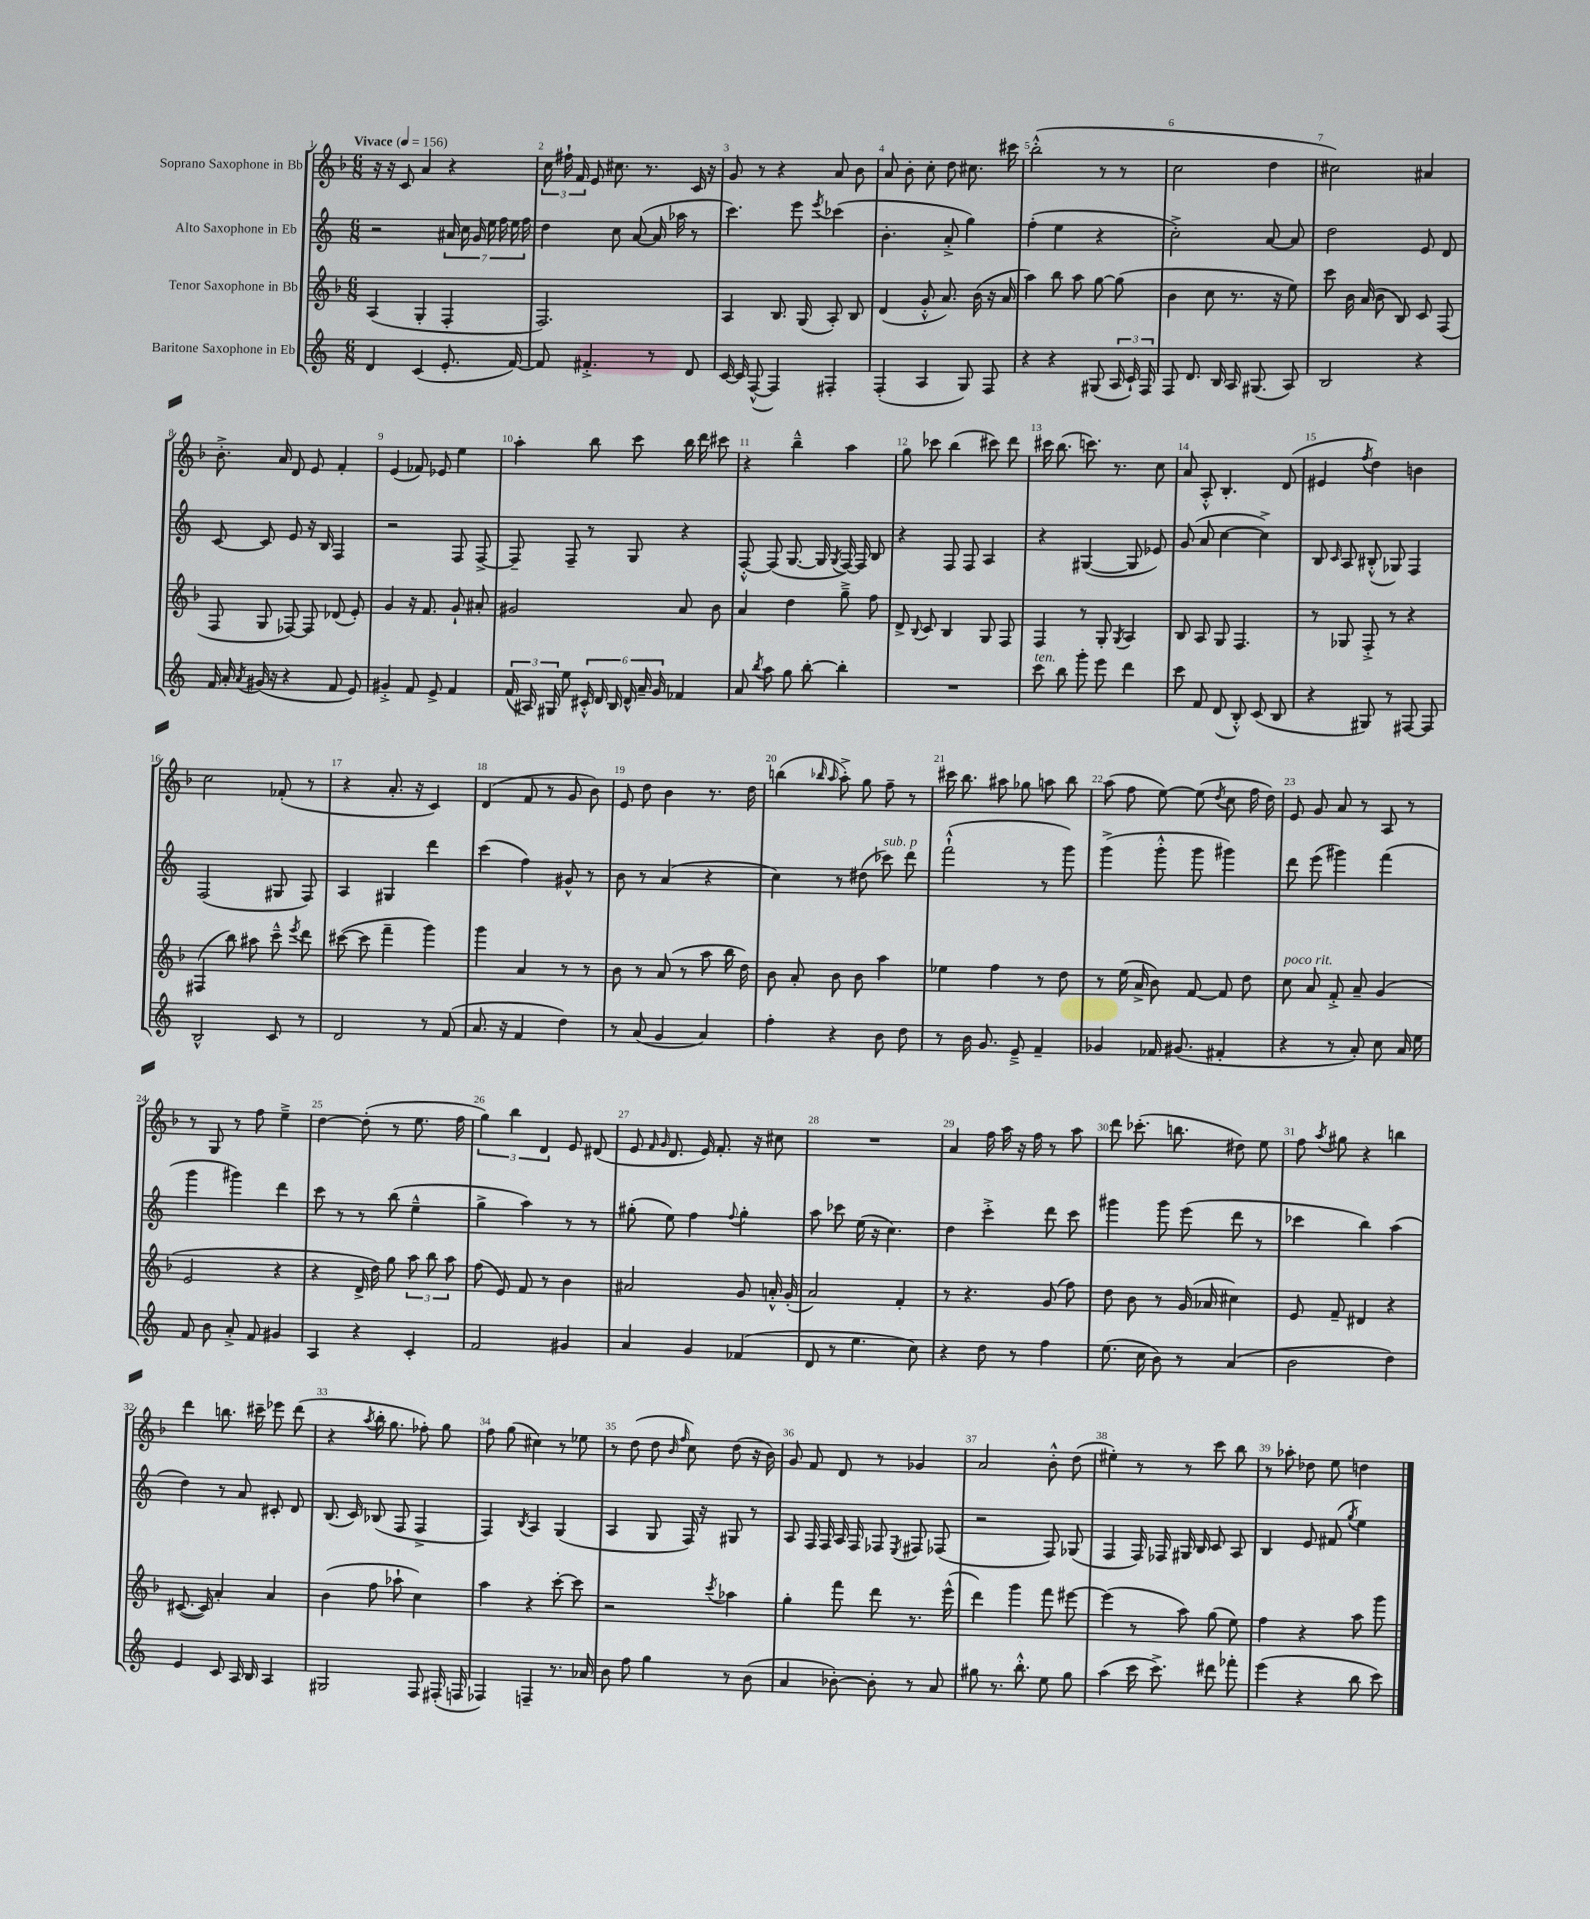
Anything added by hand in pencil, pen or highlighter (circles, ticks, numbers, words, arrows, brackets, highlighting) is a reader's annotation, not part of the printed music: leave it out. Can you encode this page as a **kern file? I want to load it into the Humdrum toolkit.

**kern	**kern	**kern	**kern
*staff4	*staff3	*staff2	*staff1
*clefG2	*clefG2	*clefG2	*clefG2
*k[]	*k[b-]	*k[]	*k[b-]
*M6/8	*M6/8	*M6/8	*M6/8
*MM156	*MM156	*MM156	*MM156
4d	(4A	2r	16r
.	.	.	16r
.	.	.	8c
(4c	4G'	.	4a
8.e'	4F'	28a#	4r
.	.	28cc	.
.	.	28g	.
.	.	28ee	.
.	.	28ff	.
.	.	28ee	.
[16f)	.	.	.
.	.	28ff	.
=	=	=	=
8f]	2.F)	4dd	24cc
.	.	.	24ff#`
.	.	.	24f
4.f#'^	.	.	8e
.	.	8cc	8.cc#
.	.	([8a	.
.	.	.	8.r
8r	.	16a]	.
.	.	16aa-	.
8d	.	8r	16c
.	.	.	16r
=	=	=	=
[16c	4A	4.ccc)	8g
16c]	.	.	.
([8F^^	.	.	8r
4F])	8.B-	.	4r
.	.	8eee	.
.	(16G	.	.
.	.	8qeee	.
4F#'	8A')	(4ccc-	8a
.	8B-	.	8b-
=	=	=	=
(4F'	(4d	4.b'	8a
.	.	.	8b-'
4A	8g'^^	.	8cc'
.	8.a)	8a'^	8dd
8G)	.	4gg)	8.cc#
.	(16b-	.	.
8F	16r	.	.
.	16a	.	16ccc#
=	=	=	=
4r	4aa)	(4ff'	(2bb-'^^
4r	8bb-	4ee	.
.	8aa	.	.
(8G#	[8gg	4r	8r
24A	(8gg]	.	8r
24c`)	.	.	.
24F	.	.	.
=	=	=	=
8F	4b-	2cc'^)	2cc
8.d	.	.	.
.	8cc	.	.
16B	.	.	.
16A	8.r	.	.
(8.G#	.	.	.
.	.	[8a	4dd
.	16r	.	.
8A)	8ee)	8a]	.
=	=	=	=
2B	8ccc	2dd	2cc#)
.	16b-	.	.
.	(16a	.	.
.	8b-	.	.
.	8B-)	.	.
4r	8c	8e	4a#
.	(8F	8d	.
=	=	=	=
16f	8F	[8c	8.b-'^
16a'	.	.	.
8qa	.	.	.
(16g#	8G	8c]	.
16r	.	.	16a
4r	[8F-)	8e	8d
.	8F-]	16r	8e
.	.	16B	.
8f	(8d-	4F	4f'
8e)	8e')	.	.
=	=	=	=
4g#'^	4g	2r	(4e
8f	16r	.	8f-)
.	8.f	.	.
8e^	.	.	8e-
4f	8g`	8F	4ee
.	8a#'	[8F^	.
=	=	=	=
(24f	2g#	8F~]	4aa'
24A#)	.	.	.
24G#	.	.	.
8ee	.	8F~	.
24c#'^^	.	8r	8bb-
24d	.	.	.
24B	.	.	.
24d^^	.	8G	8ccc
24a~	.	.	.
24g	.	.	.
4f-	8a	4r	16bb-
.	.	.	16ddd
.	8b-	.	8ccc#
=	=	=	=
8a	4a	[8F'^^	4r
8qbb	.	.	.
8aa	.	(8F]	.
8gg	4dd	[8.G	4bb-~^^
[8bb'	.	.	.
.	.	16G]	.
.	.	8qG	.
4bb']	8gg~^	[16F)	4aa
.	.	16F]	.
.	8ff	8B	.
=	=	=	=
2.r	8d^	4r	8gg
.	8qqB-	.	.
.	8c	.	8ccc-
.	4B-	8F	(4bb-
.	.	8F	.
.	8G	4A	8ccc#)
.	8F	.	8ddd
=	=	=	=
8ccc	4F	4r	16ccc#
.	.	.	(8.bb-
8bb	.	.	.
8ggg'	8r	([4G#	8.ccc)
8eee	8G'	.	.
.	.	.	8.r
.	8qG	.	.
4ddd	4A	8G#]	.
.	.	8e-)	8cc
=	=	=	=
8ccc	8B-	(8g	8a
8f	8A	8a	8A'^^
(8d	8G	[4cc	4.B-'
8B'^^)	4.F	.	.
(8c	.	4cc^])	.
8B	.	.	(8d
=	=	=	=
4r	8r	8B	4e#
.	.	16qqc	.
.	8G-	8A	.
.	.	.	8qff
8G#)	8F'^	(8B#'^^	4dd)
8r	8r	8G-)	.
[8F#	4r	4F	4b
8F#]	.	.	.
=	=	=	=
2B^^	(4F#	(2F	2cc
.	8bb-)	.	.
.	8aa#	.	.
8c	8ccc~^^	8G#	(8f-'
.	8qeee	.	.
8r	8ddd	8F)	8r
=	=	=	=
2d	([8ccc#	4A	4r
.	8ccc#]	.	.
.	4fff~	4G#	8.a'
.	.	.	16r
8r	4ggg)	4ddd	4c)
(8f	.	.	.
=	=	=	=
8.a	4ggg	(4ccc	(4d
16r	.	.	.
4f	4a	4ff)	8f
.	.	.	8r
4dd)	8r	8g#^^	8g
.	8r	8r	8b-)
=	=	=	=
8r	8b-	8b	8e
(8a	8r	8r	8dd
4g	(8a	(4a	4b-
.	8r	.	.
4a)	8aa	4r	8.r
.	16bb-	.	.
.	16dd)	.	16dd
=	=	=	=
4ff'	8b-	4cc)	(4bb
.	8a'	.	.
.	.	.	16qqbb-
.	.	.	16qqaa
4r	8b-	8r	8aa'^)
.	8b-	(8dd#	8gg
8b	4aa	8ccc-)	8ff~
8dd	.	8ddd	8r
=	=	=	=
8r	4ee-	(2fff`^^	16ccc#
.	.	.	8.bb-
16b	.	.	.
8.g	.	.	.
.	4ff	.	8aa#
8e~^	.	.	8gg-
4f~	8r	8r	8aa
.	8dd	8ggg)	8bb-
=	=	=	=
4g-	8r	(4ggg^	(8aa
.	(16ee	.	8ff
.	16a^	.	.
16f-	8b-)	8ggg'^^	[8ee)
(8.g#	.	.	.
.	[8f	8ggg	(8ee]
.	.	.	8qdd
4f#'	8f]	4ggg#)	8cc
.	8dd	.	16ff
.	.	.	16dd)
=	=	=	=
4r	8cc	8ddd	8e
.	8a	(8eee	8g
8r	8f'^	4ggg#)	8a
8a')	8a~	.	8r
8cc	(4g	(4fff	8A
16a	.	.	8r
16ee	.	.	.
=	=	=	=
8f	2e	4ggg	8r
8b	.	.	8G
8a'^	.	4ggg#)	8r
8f	.	.	8ff
4g#	4r	4ddd	4ee~^
=	=	=	=
4A	4r	8ccc	[4dd
.	.	8r	.
4r	16d^	8r	(8dd']
.	16dd)	.	.
.	8gg	(8bb	8r
4c'	12aa	4ee~^^	8.ee
.	12bb-	.	.
.	12aa	.	.
.	.	.	16ff
=	=	=	=
2f	(8ff	4gg^	6gg)
.	8e)	.	.
.	.	.	6bb-
.	8f	4aa)	.
.	.	.	6d
.	8r	.	.
4g#	4b-	8r	8e
.	.	8r	(8d#
=	=	=	=
4a	2a#	(8gg#'	8e
.	.	.	16qqf
.	.	.	16qqg
.	.	8ee)	8.d
4g	.	4ff	.
.	.	.	16e)
.	.	.	8.f'
.	.	8qqff	.
(4f-	8g	4gg#'	.
.	.	.	16r
.	16a'^^	.	8cc#
.	(16g'	.	.
=	=	=	=
8d	2a)	8aa	2.r
8r	.	8ccc-	.
4.ee	.	(16ee	.
.	.	16r	.
.	.	4.cc)	.
.	4f'	.	.
8cc)	.	.	.
=	=	=	=
4r	8r	4dd	4a
.	4.r	.	.
8dd	.	4ccc'^	16ff
.	.	.	16aa
8r	.	.	16r
.	.	.	16ff
4ff	(8g	8ddd	8r
.	8ff)	8ccc	8aa
=	=	=	=
(8.ee	8dd	4ggg#	8ddd
.	8b-	.	(8.ccc-'
16cc	.	.	.
8b)	8r	8ggg#	.
.	.	.	8.bb
8r	(16g	(8eee	.
.	16a-	.	.
(4a	4cc#)	8ddd	8dd#)
.	.	8r	8ee
=	=	=	=
2b	8e	4ccc-	8ff
.	.	.	8qaa
.	8f~	.	8gg#
.	4d#	4bb)	4r
4dd)	4r	(4aa	4bb
=	=	=	=
4e	([8.c#	4dd)	4ddd
.	16c#])	.	.
8c	4a'	8r	8.bb
16A	.	8a	.
16B	.	.	16ccc#~
4A	4a	8c#'	8eee-
.	.	8d	(8ddd
=	=	=	=
2G#	(4b-	(8.B	4r
.	.	16c)	.
.	.	.	8qaa
.	8ff	(8B-	16bb-'
.	.	.	8.gg
.	8aa-`	8F	.
8F	4cc)	4F^	8ff-')
(16F#'	.	.	8gg
16F	.	.	.
=	=	=	=
4F-)	4aa	4F)	8ff
.	.	.	(8gg
.	.	8qB	.
4F~	4r	4A	4cc#)
8.r	[8ccc'	(4G	8r
.	8ccc]	.	8ee-
16a-	.	.	.
=	=	=	=
8b	2r	4A	8r
8ff	.	.	(8dd
4gg	.	8G	8dd
.	.	.	16qqb-
.	.	.	16qqff
.	.	16F)	8cc)
.	.	16r	.
.	8qccc	.	.
8r	4aa-	8G#	(8dd
(8b	.	8r	16r
.	.	.	16b-)
=	=	=	=
4a	4gg'	8A	8g
.	.	16F	8f
.	.	16F	.
[8b-')	8fff	16A	8d
.	.	16F	.
8b-']	8ddd	8F-	8r
.	.	8qE	.
8r	8.r	8F#	4g-
8a	.	(8F-	.
.	(16eee^^	.	.
=	=	=	=
8gg#	4ddd)	2r	2a
8.r	.	.	.
.	4ggg	.	.
8.bb'^^	.	.	.
8ee	8fff	8F)	8b-'^^
8gg#	[8eee#	(8G-	(8dd
=	=	=	=
(4aa	(4eee#]	4F	4ee#')
16ccc	8r	16F)	8r
8.ccc^)	.	16F-	.
.	8aa)	16G#	8r
.	.	16B	.
8ddd#	(8gg	8c	8ccc
8fff-'	8ee)	8A	8bb-
=	=	=	=
(4eee	4ff	4B	8r
.	.	.	8aa-'
4r	4r	8e	8dd-
.	.	(8f#	8ee
.	.	8qgg	.
8bb	8aa	4ee)	4dd
8ccc)	8ggg	.	.
==	==	==	==
*-	*-	*-	*-
